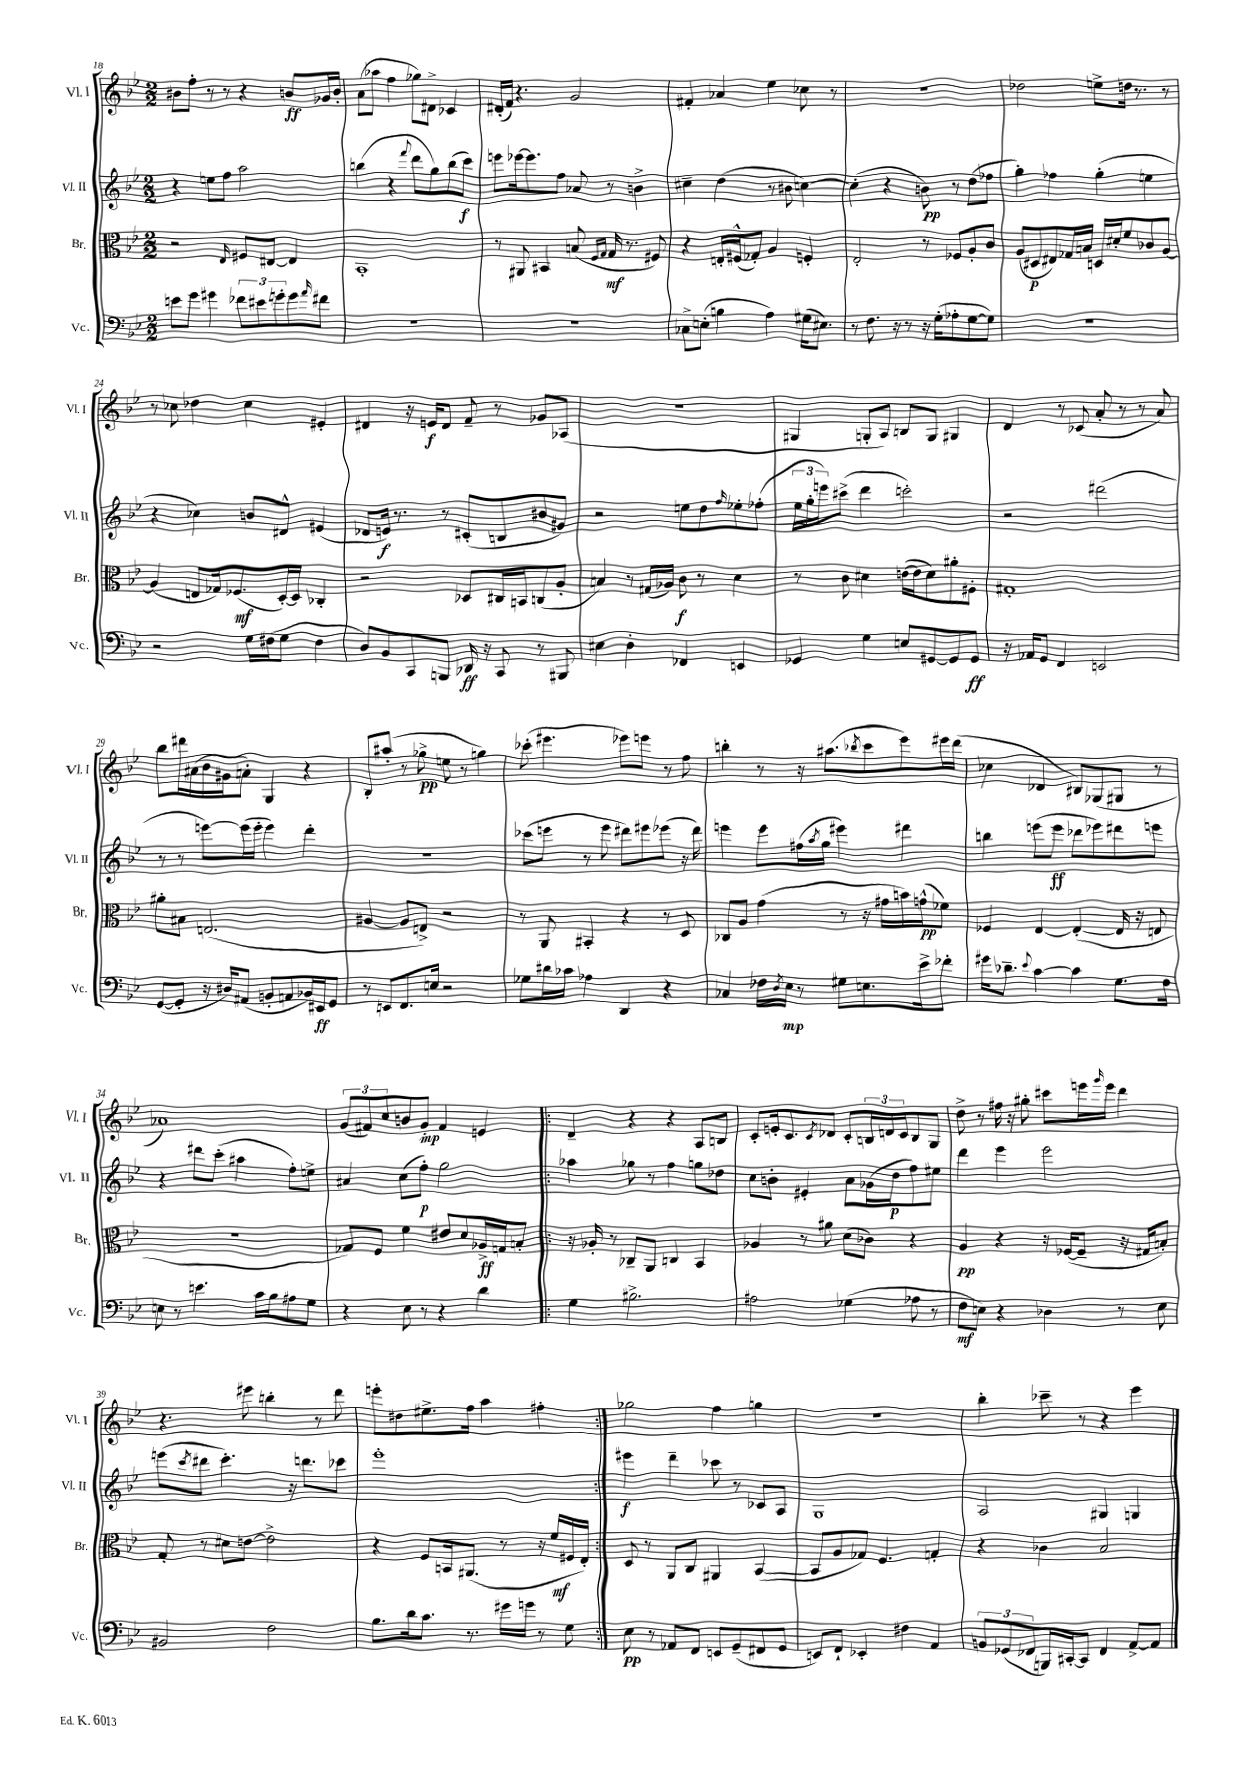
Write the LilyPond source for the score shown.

<<
\new StaffGroup <<
\new Staff = "s0" \with { instrumentName = "Vl. I" shortInstrumentName = "Vl. I" } {
    \clef treble \key bes \major \numericTimeSignature \time 2/2
    bis'8 f''8-. r8 r8 r4 b'8\ff ges'16 b'16-. |
    a'8( aes''8 f''4 ges''8) dis'8-> ces'4 |
    dis'16-.( f'16) r4. g'2 |
    fis'4-. aes'4 ees''4 ces''8 r8 |
    R1 |
    des''2 e''8-> d''16 r8. r8 |
    r8 ces''8 des''4 ces''4 eis'4-. |
    dis'4 r16 e'16\f dis'8 f'8-- r8 ges'8 aes8( |
    R1 |
    gis4 g8-. a8) b8 g8 gis4 |
    d'4 r8 ces'8( a'8-. r8 r8 a'8) |
    bes''8 dis'''16 ais'16( bes'16 gis'16 a'8-.) g4 r4 |
    bes8-. ais''8-.( r8 ges''8->\pp e''8 r8 g''4) |
    ces'''8-.( eis'''4. ees'''8) e'''8 r8 f''8 |
    b''4-. r8 r16 ais''8.( \acciaccatura { bes''8 } c'''8 ees'''8) eis'''16 d'''16( |
    ces''4 des'4 bis8) ges8( gis8 r8 |
    aes'1) |
    \tuplet 3/2 { g'8( fis'8) c''8 } b'8 g'8-.\mp fis'4 e'4 |
    \repeat volta 2 { d'4-- r4 r4 a8 b8 |
    c'8-. e'16-. c'8. \acciaccatura { c'8 } des'8 c'8-. \tuplet 3/2 { b16 d'16 c'16 } b8 g8 |
    d''8-> r8 fis''16 r16 gis''8-. cis'''8 e'''16 \grace { g'''16 } e'''16 d'''4 |
    r4. eis'''8 b''4-. r8 d'''8 |
    e'''8-. dis''8 eis''8.-> f''16 a''4 fis''4-. | }
    ges''2 f''4 g''4 |
    R1 |
    bes''4-. ces'''8-- r8 r4 ees'''4 \bar "|." |
}
\new Staff = "s1" \with { instrumentName = "Vl. II" shortInstrumentName = "Vl. II" } {
    \clef treble \key bes \major \numericTimeSignature \time 2/2
    r4 e''8 f''8 a''2 |
    b''4( r4 \appoggiatura { f'''8 } d'''8 g''8) b''8( c'''8\f) |
    e'''8 ees'''16~ ees'''8. f''8 aes'8 r8 b'4-> |
    cis''4-- d''4( r8 bis'8 c''4~) |
    c''4-.( r4 b'8\pp) r8 d''8( fes''8 |
    g''4-.) fes''4 g''4-.( e''4 |
    r4 ces''4) b'8 dis'8-^ eis'4( |
    des'8 e'16\f) r8. r8 cis'8-.( b8 bis'8 gis'8) |
    r2 e''8 d''8 \grace { f''16 } ees''8-. fes''8-.( |
    \tuplet 3/2 { ees''16 g''16-. e'''16) } cis'''8->( d'''4 c'''2-.) |
    r2 dis'''2( |
    r8 r8 e'''8~) e'''16( e'''16-. e'''4) d'''4-. |
    R1 |
    ces'''8( e'''8 r8 e'''8 dis'''8) eis'''8 ees'''8( r16 dis'''16) |
    e'''4 e'''8 fis''16( \acciaccatura { a''8 } g''16 eis'''4) dis'''4 |
    b''4 e'''8( e'''8\ff des'''8 ees'''8) dis'''8 e'''8 |
    r4 dis'''8 c'''8-.( ais''4 f''8-.) e''8-> |
    ais'4 c''8( f''8-.\p) g''2 |
    \repeat volta 2 { aes''4 ges''8 r8 f''4 g''8 des''8 |
    c''8 b'8-. eis'4-. a'8 ges'16( d''16\p f''8) eis''8 |
    d'''4 ees'''4 ees'''2 |
    e'''8( \acciaccatura { c'''8 } dis'''8 c'''4.-.) r16 d'''8. ces'''8 |
    ees'''1-. | }
    eis'''4\f d'''4-- ces'''8 r8 ces'8 a8 |
    g1 |
    a2 gis4 g4 \bar "|." |
}
\new Staff = "s2" \with { instrumentName = "Br." shortInstrumentName = "Br." } {
    \clef alto \key bes \major \numericTimeSignature \time 2/2
    r2 \grace { ees16 } fis8 eis8~ eis4 |
    bes,1-. |
    r8 ais,8 bis,4 b8( \grace { f16 g16 } g16\mf r8. fis8) |
    r4 e16-. fis16-^( ges8-.) a4 f4-. |
    ees2-. r8 fes8 a8-. c'8 |
    a8( dis8\p eis8) ges16 b16 d16 dis'16-. f'8 ces'8 a8~ |
    a4( e8 ges16) fes8.\mf( d16~-.) d16 ces4-. |
    r2 des8 cis16 b,16 c8( a8-. |
    b4) r8 gis16( aes16) c'8\f r8 d'4 |
    r8 c'8 dis'4 e'16~( e'16 dis'8) ais'8-. fis8-. |
    gis1-. |
    ais'8-. bis8 e2.( |
    ais4~ ais8 e8->) r2 |
    r8 a,8 bis,4-. r4 r8 d8 |
    ces8 a8 g'4( r8 r16 gis'16 b'16) g'16-^\pp( fes'8) |
    fes4 ees4~ ees4~-.( ees16 r16 e8 |
    R1 |
    ges8) f8 f'4 eis'8 d'8 aes16->\ff g16 b8-. |
    \repeat volta 2 { r16 aes16-. r8 ces8-- a,8 c4 bes,4 |
    aes4 r8 ais'8 d'8( ces'8) r4 |
    a4\pp r4 r16 fes16~( fes8-- r16 gis16 b8-.) |
    g8-. r8 dis'8 e'8~ e'2-> |
    r4 f8 b,16 ais,8.( r8 r16 f'16\mf fis16 ees16-.) | }
    d8 r8 a,8 c8 ais,4 bes,4~( |
    bes,8 a8 ges8) f4. g4-. |
    r4 ces'4 bes2 \bar "|." |
}
\new Staff = "s3" \with { instrumentName = "Vc." shortInstrumentName = "Vc." } {
    \clef bass \key bes \major \numericTimeSignature \time 2/2
    e'8 g'8 gis'4 \tuplet 3/2 { fes'8 eis'8 g'8-. } g'8 \grace { a'16 } fis'8 |
    R1 |
    R1 |
    ces8-> e8-.( b4 a4) gis16( eis8.) |
    r8 f8. r16 r8 r16 g16-.( aes8-. g8~ g8) |
    R1 |
    r2 g16 fis16( g8 fis4 |
    d8) bes,8 c,8 b,,8 des,16\ff r16 c,8 r8 bis,,8 |
    eis4 d4-. fes,4 e,4 |
    ges,4 g4 e8 gis,8~ gis,8 gis,8\ff |
    r16 aes,16 g,8 f,4 e,2 |
    g,8~( g,8-. r16 dis16) ais,8( b,8-. a,8 bes,16) eis,16\ff g,8 |
    r8 e,8 f,8. e16 r2 |
    ges8 dis'16 ces'16 aes4 d,4 r4 |
    ces4 fes16 \acciaccatura { d8 } ees16\mp r8 gis8 e8. ees'16-> fes'8-. |
    gis'16 des'8.-- \appoggiatura { ees'8 } c'4~ c'4 g8. f16 |
    e8 r8 e'4. c'16 bes16 ais8 g8 |
    r4 ees8 r8 r4 d'4 |
    \repeat volta 2 { g4 bis2.-> |
    ais2 ges4( aes8 r8 |
    f8\mf e8) r4 des4 r8 e8 |
    bis,2 f2 |
    bes8. d'16 c'8. r8. gis'16 g'16 r8 g8 | }
    ees8\pp r8 aes,8 f,8 e,8 g,8--( fis,8 g,8 |
    e,8) f,8-! ees,4-. fis4 a,4 |
    \tuplet 3/2 { b,8 ges,8( fes,8 } b,,16) cis,16~-. cis,8 fes,4 a,8~-> a,8 \bar "|." |
}
>>
>>
\layout { \context { \Score currentBarNumber = #18 } }
